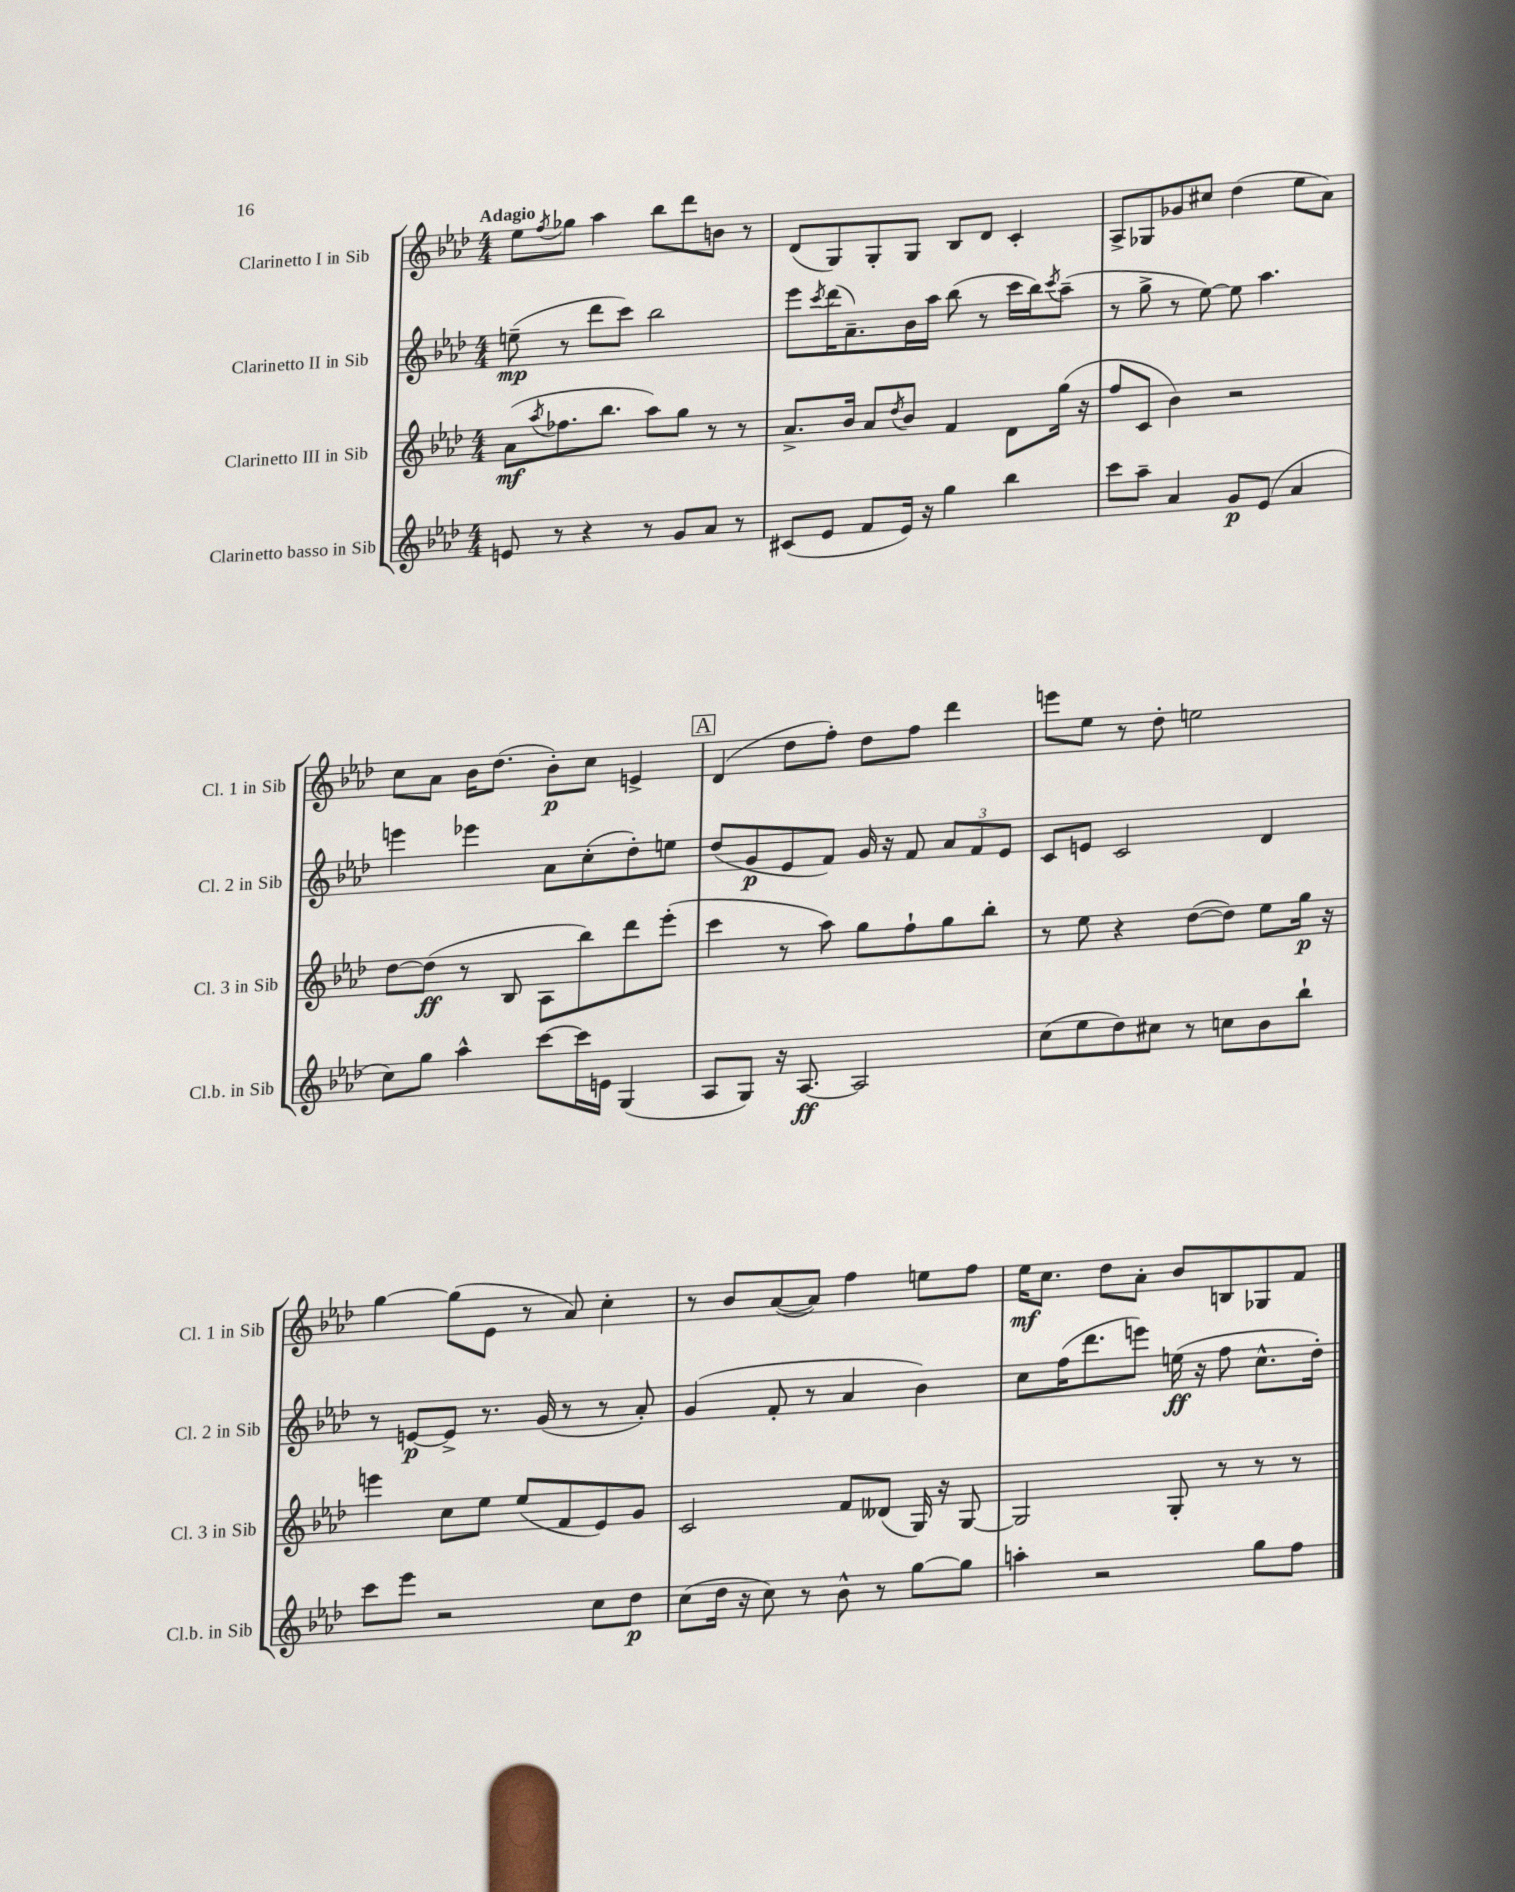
<<
\new StaffGroup <<
\new Staff = "s0" \with { instrumentName = "Clarinetto I in Sib" shortInstrumentName = "Cl. 1 in Sib" } {
    \clef treble \key aes \major \numericTimeSignature \time 4/4 \tempo "Adagio"
    ees''8 \acciaccatura { f''8 } ges''8 aes''4 bes''8 des'''8 b'8 r8 |
    des'8( g8) g8-. g8 bes8 des'8 c'4-. |
    aes8-> ges8 ges'8 cis''8 des''4( ees''8 aes'8) |
    c''8 aes'8 bes'16 des''8.( bes'8-.\p) c''8 e'4-> |
    \mark \markup { \box "A" } des'4( des''8 f''8-.) des''8 f''8 des'''4 |
    e'''8 ees''8 r8 des''8-. e''2 |
    g''4~ g''8( ees'8 r8 aes'8) c''4-. |
    r8 bes'8 aes'8~( aes'8) f''4 e''8 f''8 |
    ees''16\mf c''8. des''8 aes'8-. bes'8 b8 ges8 f'8 \bar "|." |
}
\new Staff = "s1" \with { instrumentName = "Clarinetto II in Sib" shortInstrumentName = "Cl. 2 in Sib" } {
    \clef treble \key aes \major \numericTimeSignature \time 4/4
    e''8--\mp( r8 des'''8 c'''8) bes''2 |
    ees'''8 \acciaccatura { c'''8 } des'''16( aes'8.--) bes'16 aes''16 bes''8( r8 c'''16 bes''16) \acciaccatura { c'''8 } aes''8--( |
    r8 g''8-> r8 ees''8~) ees''8 aes''4. |
    e'''4 ees'''4 aes'8 c''8-.( des''8-.) e''8 |
    \mark \markup { \box "A" } des''8( g'8\p ees'8 f'8) g'16 r16 f'8 \tuplet 3/2 { aes'8 f'8 ees'8 } |
    c'8 e'8 c'2 des'4 |
    r8 e'8~\p e'8-> r8. g'16( r8 r8 aes'8-.) |
    g'4( f'8-. r8 aes'4 bes'4) |
    c''8 f''16( des'''8. e'''8) e''16\ff( r16 f''8 c''8.-^ des''16-.) \bar "|." |
}
\new Staff = "s2" \with { instrumentName = "Clarinetto III in Sib" shortInstrumentName = "Cl. 3 in Sib" } {
    \clef treble \key aes \major \numericTimeSignature \time 4/4
    aes'8\mf( \acciaccatura { aes''8 } fes''8. bes''8. aes''8) g''8 r8 r8 |
    aes'8.-> bes'16 aes'8 \acciaccatura { des''8 } bes'8 f'4 des'8 g''16( r16 |
    f''8 c'8 bes'4) r2 |
    des''8~ des''8\ff( r8 bes8 aes8 bes''8) des'''8 ees'''8-.( |
    \mark \markup { \box "A" } c'''4 r8 aes''8) g''8 f''8-! g''8 bes''8-. |
    r8 ees''8 r4 des''8~( des''8) ees''8 g''16\p r16 |
    e'''4 c''8 ees''8 ees''8( f'8 ees'8) g'8 |
    c'2 f'8 deses'8( g16) r16 g8~ |
    g2 g8-. r8 r8 r8 \bar "|." |
}
\new Staff = "s3" \with { instrumentName = "Clarinetto basso in Sib" shortInstrumentName = "Cl.b. in Sib" } {
    \clef treble \key aes \major \numericTimeSignature \time 4/4
    e'8 r8 r4 r8 g'8 aes'8 r8 |
    cis'8( ees'8 f'8 ees'16) r16 g''4 bes''4 |
    c'''8 aes''8-- aes'4 g'8\p ees'8( aes'4 |
    c''8) g''8 aes''4-^ c'''8~ c'''16 e'16 g4( |
    \mark \markup { \box "A" } aes8 g8) r16 aes8.~\ff aes2 |
    c''8( ees''8 des''8) cis''8 r8 c''8 bes'8 bes''8-! |
    c'''8 ees'''8 r2 c''8 des''8\p |
    c''8( des''16 r16 c''8) r8 bes'8-^ r8 g''8~ g''8 |
    a''4-. r2 g''8 f''8 \bar "|." |
}
>>
>>
\layout { \context { \Score \remove "Bar_number_engraver" } }
